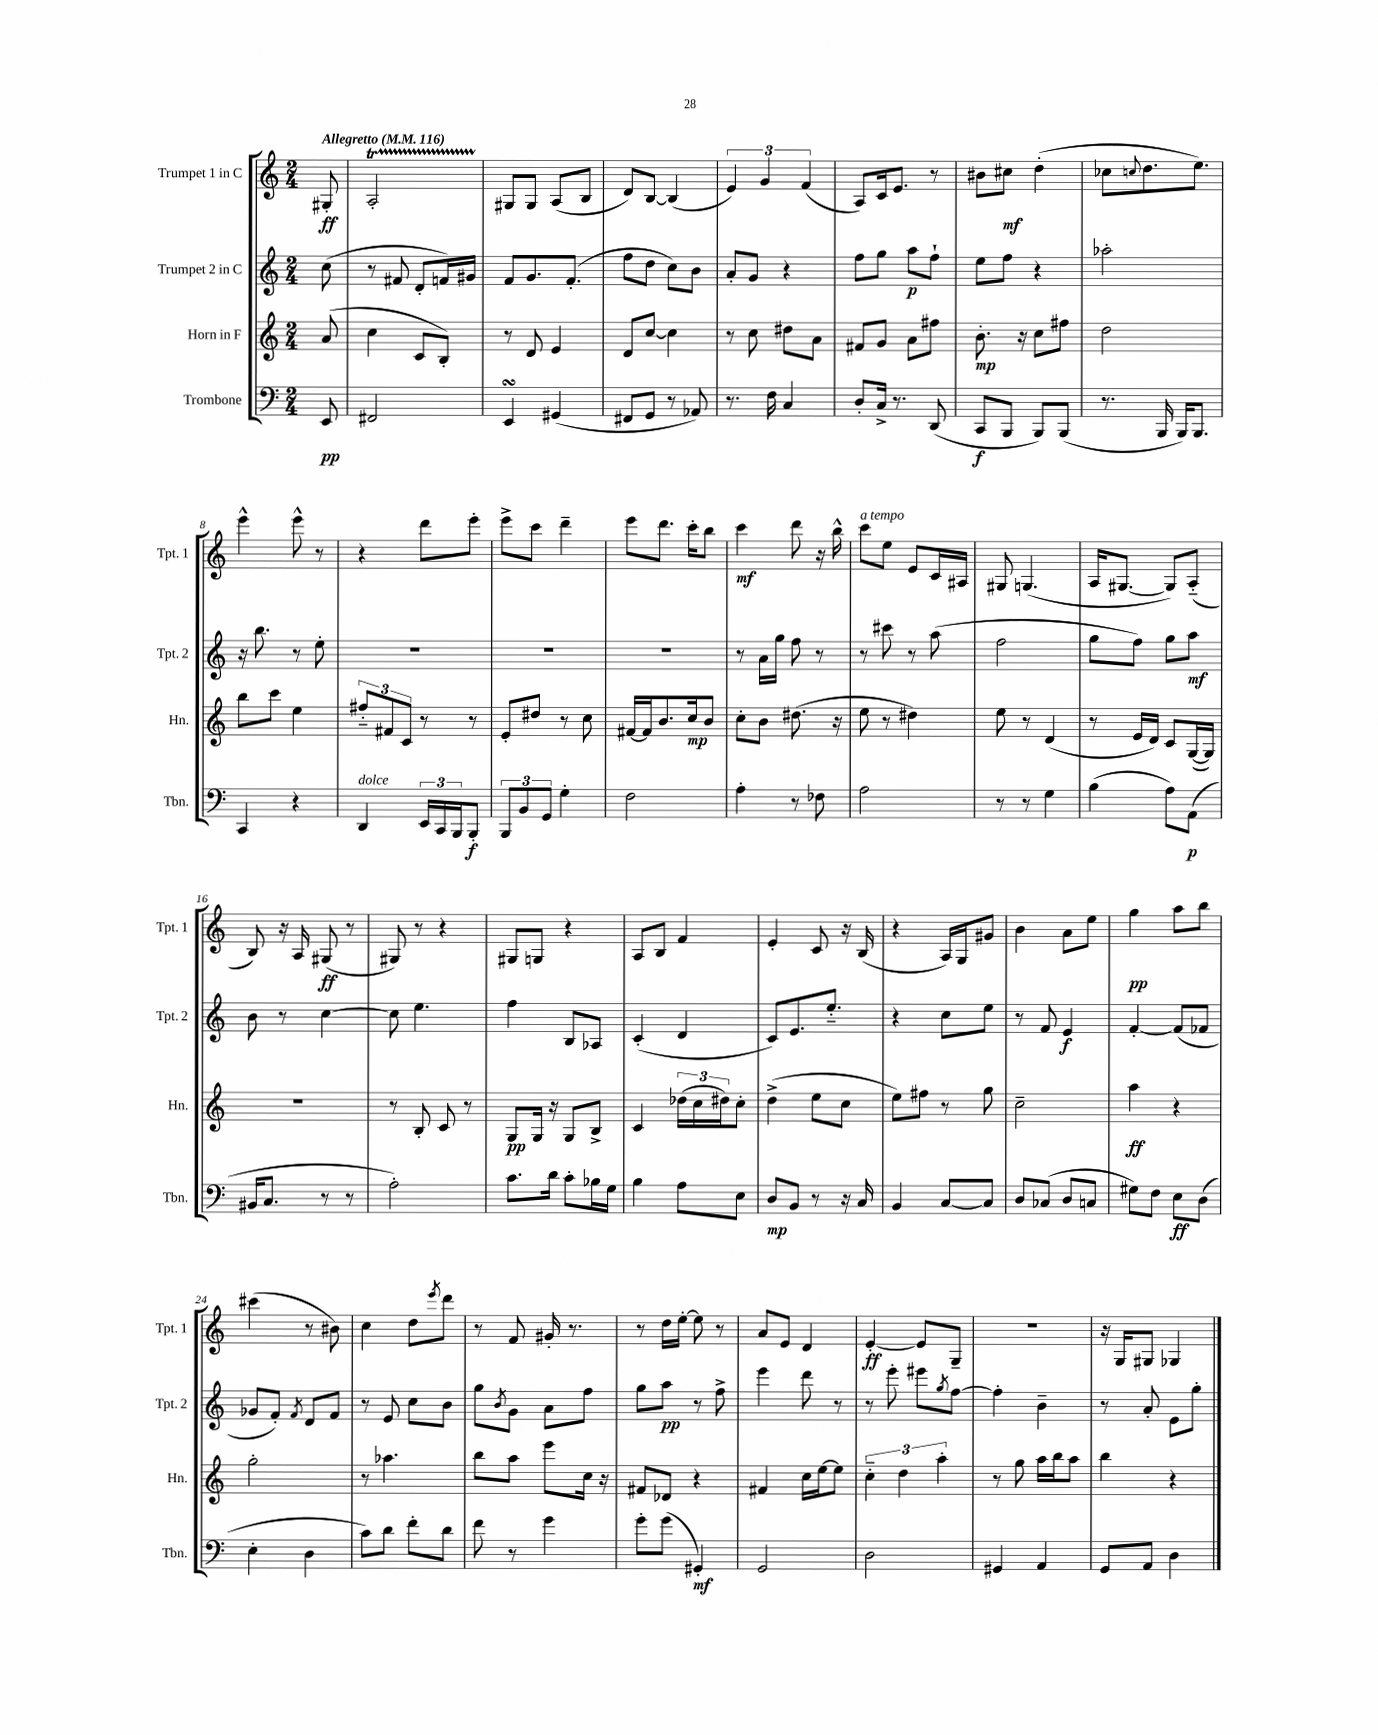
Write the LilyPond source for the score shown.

<<
\new StaffGroup <<
\new Staff = "s0" \with { instrumentName = "Trumpet 1 in C" shortInstrumentName = "Tpt. 1" } {
    \clef treble \key c \major \numericTimeSignature \time 2/4 \partial 8 \tempo "Allegretto" 4 = 116
    gis8-.\ff |
    a2-.\startTrillSpan |
    gis8\stopTrillSpan gis8 a8( b8 |
    d'8) b8~ b4( |
    \tuplet 3/2 { e'4) g'4 f'4( } |
    a8) c'16 e'8. r8 |
    bis'8 cis''8\mf d''4-.( |
    ces''8 \appoggiatura { c''8 } d''8. e''8.) |
    e'''4-^ e'''8-^ r8 |
    r4 d'''8 e'''8-. |
    e'''8-> c'''8 d'''4-- |
    e'''8 d'''8. c'''16-. b''8 |
    c'''4\mf d'''8 r16 b''16-^ |
    c'''8^\markup { \italic "a tempo" } e''8 e'8 c'16 ais16 |
    gis8 g4.( |
    a16 gis8.~ gis8) a8-_( |
    b8) r16 a16 gis8\ff( r8 |
    gis8) r8 r4 |
    gis8 g8 r4 |
    a8 b8 f'4 |
    e'4-. c'8 r16 b16( |
    r4 a16) g16 gis'8 |
    b'4 a'8 e''8 |
    g''4\pp a''8 b''8 |
    cis'''4( r8 bis'8) |
    c''4 d''8 \acciaccatura { e'''8 } d'''8 |
    r8 f'8 gis'16-. r8. |
    r8 d''16 e''16~-. e''8 r8 |
    a'8 e'8 d'4 |
    e'4~-.\ff e'8 g8-- |
    r2 |
    r16 g16 gis8 ges4 \bar "|." |
}
\new Staff = "s1" \with { instrumentName = "Trumpet 2 in C" shortInstrumentName = "Tpt. 2" } {
    \clef treble \key c \major \numericTimeSignature \time 2/4 \partial 8
    c''8( |
    r8 fis'8 d'8-. f'16) gis'16 |
    f'8 g'8. f'8.-.( |
    f''8 d''8 c''8) b'8 |
    a'8-. g'8 r4 |
    f''8 g''8 a''8\p f''8-! |
    e''8 f''8 r4 |
    aes''2-. |
    r16 b''8. r8 e''8-. |
    R2 |
    R2 |
    R2 |
    r8 a'16 g''16 f''8 r8 |
    r8 cis'''8 r8 a''8( |
    f''2 |
    g''8 f''8) g''8 a''8\mf |
    b'8 r8 c''4~ |
    c''8 e''4. |
    f''4 b8 aes8 |
    c'4-.( d'4 |
    c'8) e'8. e''8.-_ |
    r4 c''8 e''8 |
    r8 f'8 e'4\f |
    f'4~-. f'8( fes'8 |
    ges'8 f'8-.) \acciaccatura { f'8 } d'8 f'8 |
    r8 e'8 c''8 b'8 |
    g''8 \acciaccatura { b'8 } g'8 a'8 f''8 |
    g''8 a''8\pp r8 f''8-> |
    e'''4 d'''8 r8 |
    r8 e'''8-. eis'''8 \acciaccatura { g''8 } f''8~ |
    f''4-. b'4-- |
    r8 a'8-. e'8 g''8-. \bar "|." |
}
\new Staff = "s2" \with { instrumentName = "Horn in F" shortInstrumentName = "Hn." } {
    \clef treble \key c \major \numericTimeSignature \time 2/4 \partial 8
    a'8( |
    c''4 c'8 b8-.) |
    r8 d'8 e'4 |
    d'8 c''8~ c''4 |
    r8 c''8 dis''8 a'8 |
    fis'8 g'8 a'8 fis''8 |
    b'8.-.\mp r16 c''8 fis''8 |
    d''2 |
    b''8 c'''8 e''4 |
    \tuplet 3/2 { fis''8-_ fis'8 c'8 } r8 r8 |
    e'8-. dis''8 r8 c''8 |
    fis'16~ fis'16 b'8. c''16\mp b'8 |
    c''8-. b'8 dis''8.( r16 |
    e''8 r8 dis''4) |
    e''8 r8 d'4( |
    r8 e'16 d'16) c'8 g16~( g16) |
    R2 |
    r8 b8-. c'8 r8 |
    g8\pp g16 r16 g8 b8-> |
    c'4 \tuplet 3/2 { des''16( c''16 dis''16) } c''8-. |
    d''4->( e''8 c''8 |
    e''8) fis''8 r8 g''8 |
    c''2-- |
    a''4\ff r4 |
    g''2-. |
    r8 aes''4. |
    b''8 a''8 e'''8 c''16 r16 |
    fis'8 des'8 r4 |
    fis'4 c''16 e''16~ e''8 |
    \tuplet 3/2 { c''4-_ d''4 a''4-. } |
    r8 g''8 a''16 b''16 a''8 |
    b''4 r4 \bar "|." |
}
\new Staff = "s3" \with { instrumentName = "Trombone" shortInstrumentName = "Tbn." } {
    \clef bass \key c \major \numericTimeSignature \time 2/4 \partial 8
    e,8\pp |
    fis,2 |
    e,4\turn gis,4( |
    fis,8 g,8 r8 aes,8) |
    r8. f16 c4 |
    d8-. c16-> r8. d,8( |
    c,8\f b,,8 b,,8) b,,8( |
    r8. b,,16 b,,16) b,,8. |
    c,4 r4 |
    d,4^\markup { \italic "dolce" } \tuplet 3/2 { e,16 c,16 b,,16 } b,,8-.\f |
    \tuplet 3/2 { b,,8 b,8 g,8 } g4-. |
    f2 |
    a4-. r8 fes8 |
    a2 |
    r8 r8 g4 |
    b4( a8) a,8\p( |
    bis,16 c8. r8 r8 |
    a2-.) |
    c'8. d'16 c'8-. bes16 g16 |
    b4 a8 e8 |
    d8\mp b,8 r8 r16 c16 |
    b,4 c8~ c8 |
    d8 ces8( d8 c8 |
    gis8) f8 e8\ff d8( |
    e4-. d4 |
    c'8) d'8 f'8-. d'8 |
    f'8 r8 g'4 |
    g'8-. g'8( gis,4-.\mf) |
    g,2 |
    d2 |
    gis,4 a,4 |
    g,8 a,8 d4 \bar "|." |
}
>>
>>
